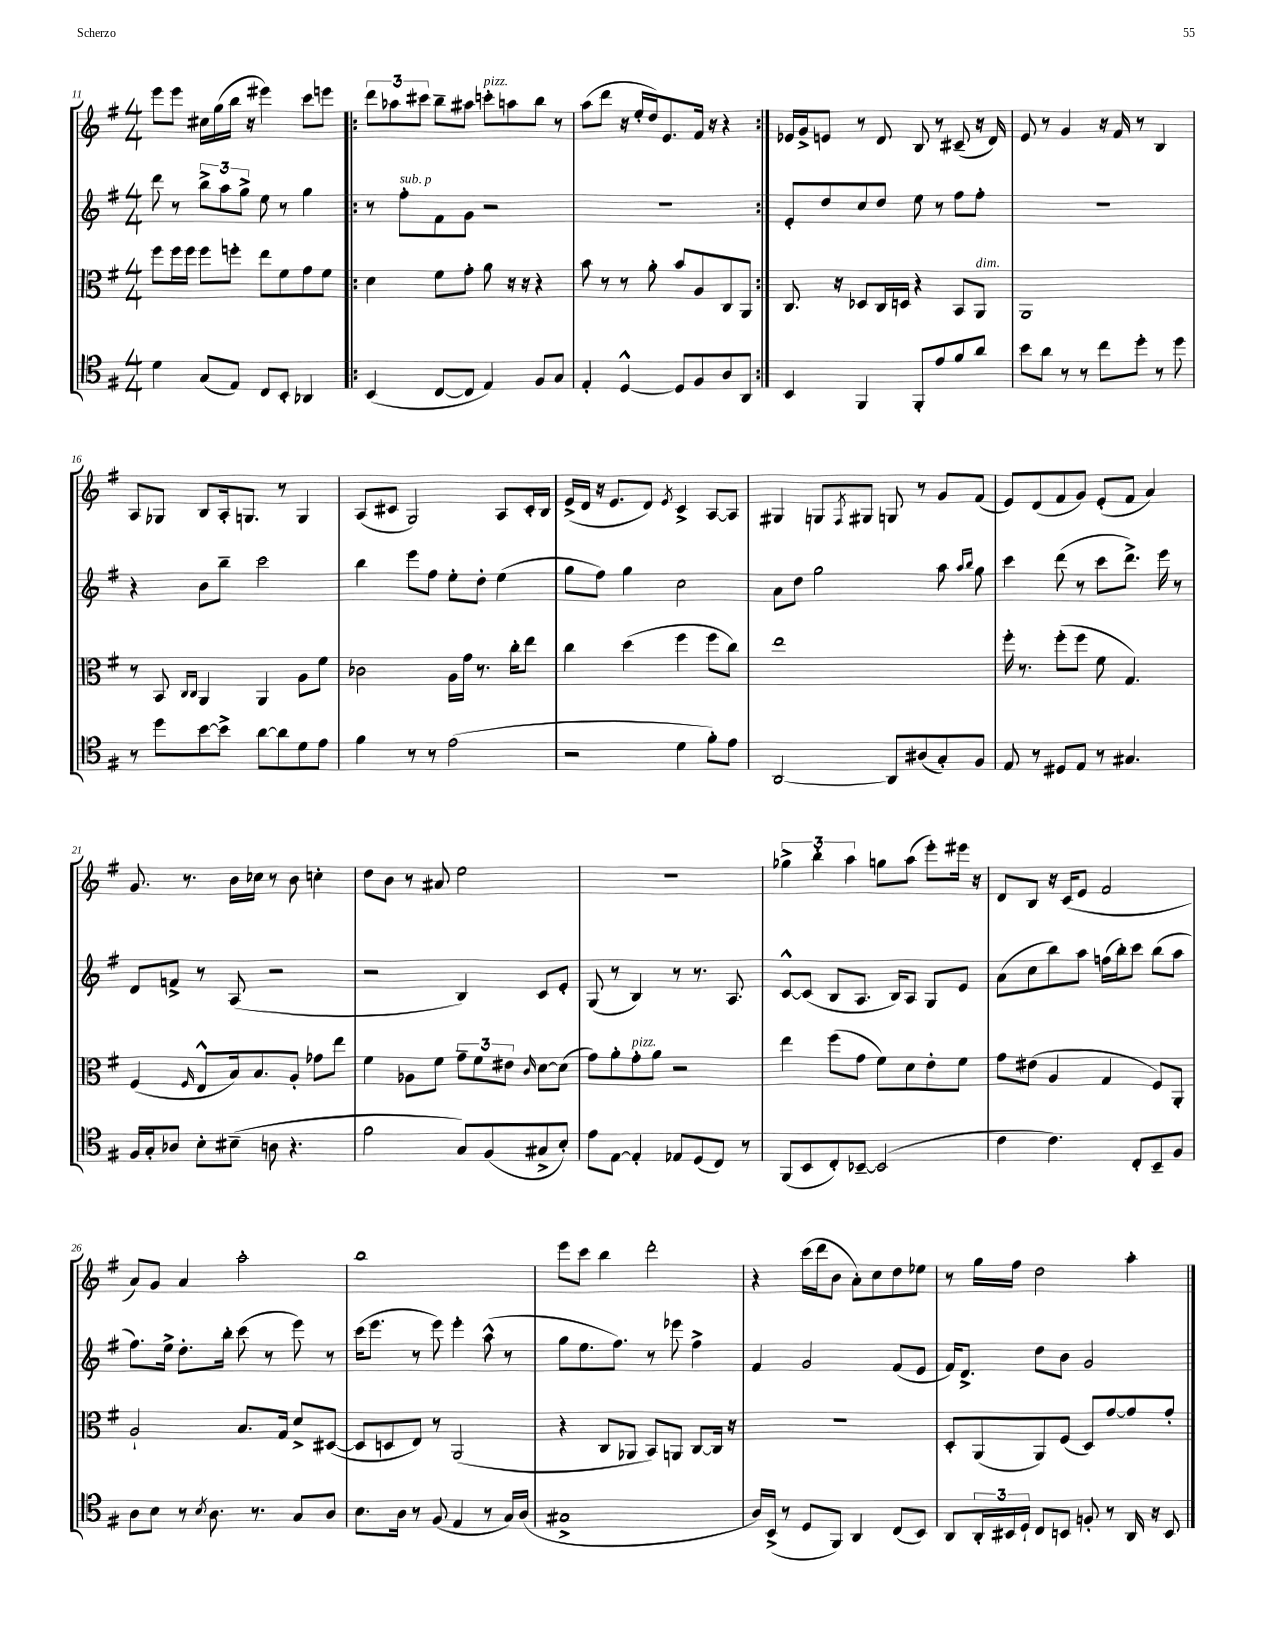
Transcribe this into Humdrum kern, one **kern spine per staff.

**kern	**kern	**kern	**kern
*part4	*part3	*part2	*part1
*staff4	*staff3	*staff2	*staff1
*clefC4	*clefC3	*clefG2	*clefG2
*k[f#]	*k[f#]	*k[f#]	*k[f#]
*M4/4	*M4/4	*M4/4	*M4/4
=11	=11	=11	=11
4d\	8ff#\L	8ddd\	8eee\L
.	16ff#\L	8r	8eee\J
.	16ff#\JJ	.	.
(8G/L	8ff#\L	12bb^\L	16cc#X\LL
.	.	.	(16gg\
.	.	12aa\	.
8E/J)	8ffn'\J	.	16bb\JJ
.	.	12gg^\J	.
.	.	.	16r
8C/L	8ee\L	8ee\	4eee#X\)
8BB'/J	8f#\	8r	.
4AA-X/	8g\	4gg\	8ccc\L
.	8f#\J	.	8eeen\J
=12!|:	=12!|:	=12!|:	=12!|:
(4BB/	4d\	8r	12ddd\L
.	.	.	12aa-X\
!	!	!LO:TX:a:i:t=sub. p	!
.	.	8ff#'\L	.
.	.	.	12ccc#X\J
[8C/L	8f#\L	8f#\	8bb~\L
8C/J]	8g'\J	8g\J	8aa#X\J
!	!	!	!LO:TX:a:i:t=pizz.
4E/)	8a\	2r	8cccn'\L
.	16r	.	8aan\
.	16r	.	.
8F#/L	4r	.	8bb\J
8G/J	.	.	8r
=13	=13	=13	=13
4E'/	8b\	1r	(8aa\L
.	8r	.	8ddd\J
[4D^^/	8r	.	16r
.	.	.	16ee'/LL
.	8a'\	.	16dd/J)
.	.	.	8.e/
8D/L]	8b/L	.	.
8F#/	8A/	.	16f#/Jk
.	.	.	16r
8A/	8C/	.	4r
8AA/J	8AA/J	.	.
=14:|!	=14:|!	=14:|!	=14:|!
4BB/	8.C/	8e'/L	16e-X/LL
.	.	.	16g^/J
.	.	8dd/	8en/J
.	16r	.	.
4FF#/	8D-X/L	8cc/	8r
.	16C/L	8dd/J	8d/
.	16Dn/JJ	.	.
8FF#'/L	4r	8ee\	8B/
8e/	.	8r	8r
8f#/	8BB/L	8ff#\L	(8c#X~/
!	!LO:TX:a:i:t=dim.	!	!
8a/J	8AA/J	8ff#'\J	16r
.	.	.	16d/)
=15	=15	=15	=15
8b\L	1AA	1r	8e/
8a\J	.	.	8r
8r	.	.	4g/
8r	.	.	.
8cc\L	.	.	16r
.	.	.	16f#/
8dd'\J	.	.	8r
8r	.	.	4B/
8dd\	.	.	.
!!LO:LB:g=z
=16	=16	=16	=16
8r	8r	4r	8A/L
8dd\L	8BB/	.	8G-X/J
.	16qqC/LL	.	.
.	16qqC/JJ	.	.
[8b\	4AA/	8b\L	8B/L
8b^\J]	.	8bb~\J	16A'/k
.	.	.	8.Gn/J
[8a\L	4AA/	2ccc\	.
8a\]	.	.	8r
8d\	8A\L	.	4G/
8e\J	8f#\J	.	.
=17	=17	=17	=17
4f#\	2c-X\	4bb\	(8A/L
.	.	.	8c#X/J
8r	.	8eee\L	2G/)
8r	.	8ff#\J	.
(2e\	16A\LL	8ee'\L	.
.	16g\JJ	.	.
.	8.r	8dd'\J	.
.	.	(4ee\	8A/L
.	16cc'\KL	.	.
.	8ee\J	.	16c#'/L
.	.	.	16B/JJ
=18	=18	=18	=18
2r	4cc\	8gg\L	(16e^/LL
.	.	.	16d/JJ
.	.	8ff#\J)	16r
.	.	.	8.e/L
.	(4dd\	4gg\	.
.	.	.	8d/J)
.	.	.	8qe/
4d\	4ff#\	2cc\	4c^/
8f#'\L)	8ff#\L	.	[8A/L
8e\J	8cc\J)	.	8A/J]
=19	=19	=19	=19
[2AA/	1ee	8a\L	4G#X/
.	.	8dd\J	.
.	.	2gg\	8Gn/L
.	.	.	8qF#/
.	.	.	8G#X/J
8AA/L]	.	.	8Gn/
(8A#X/	.	.	8r
8G'/)	.	8aa\	8g/L
.	.	16qqaa/LL	.
.	.	16qqbb/JJ	.
8F#/J	.	8gg\	(8f#/J
=20	=20	=20	=20
8E/	16ff#'\	4ccc\	8e/L)
.	8.r	.	.
8r	.	.	(8d/
8D#X/L	(8ff#'\L	(8ddd\	8f#/
8E/J	8ff#\J	8r	8g/J)
8r	8f#\	8ccc\L	(8e'/L
4.G#X/	4.G/)	8.ddd^\J)	8f#/J
.	.	.	4a/)
.	.	16eee\	.
.	.	8r	.
!!LO:LB:g=z
=21	=21	=21	=21
16F#/LL	(4F#/	8d/L	8.g/
16G'/J	.	.	.
8A-X/J	.	8fn^/J	.
.	.	.	8.r
.	16qqF#/	.	.
8B'\L	8E^^/L	8r	.
(8B#X~\J	16B/k)	(8A/	16b\LL
.	8.B/	.	16cc-X\JJ
8An\	.	2r	8r
4.r	8A'/J	.	8b\
.	8g-X\L	.	4ccn'\
.	8ee\J	.	.
=22	=22	=22	=22
2f#\	4f#\	2r	8dd\L
.	.	.	8b\J
.	8A-X\L	.	8r
.	8f#\J	.	8a#X/
8G/L)	12g~\L	4B/)	2ee\
.	12f#\	.	.
(8F#/	.	.	.
.	12e#X\J	.	.
.	16qqc/	.	.
8G#X^/	[8d\L	8c/L	.
8B'/J)	(8d\J]	8e'/J	.
=23	=23	=23	=23
8e\L	8g\L)	(8G/	1r
[8E\J	8a'\	8r	.
!	!LO:TX:a:i:t=pizz.	!	!
4E'/]	8g'\	4B/)	.
.	8a\J	.	.
8E-X/L	2r	8r	.
(8D/	.	8.r	.
8C/J)	.	.	.
.	.	8.A/	.
8r	.	.	.
=24	=24	=24	=24
(8FF#/L	4ee\	[8c^^/L	6gg-X^\
8BB/	.	(8c/J]	.
.	.	.	6bb'\
8C'/)	(8ff#\L	8B/L	.
.	.	.	6aa\
[8BB-X~/J	8g\J	8.A/J	.
(2BB-/]	8f#\L)	.	8ggn\L
.	.	16B/KL)	.
.	8d\	8A/J	(8aa\J
.	8e'\	8G/L	8eee'\L)
.	8f#\J	8e/J	16eee#X\Jk
.	.	.	16r
=25	=25	=25	=25
4c\	8g\L	(8a\L	8d/L
.	(8e#X\J	8cc\	8B/J
4.c\)	4A/	8bb\)	16r
.	.	.	(16c/KL
.	.	8aa\J	8e/J
.	4G/	(16ffn\LL	2f#/
.	.	16bb'\J)	.
8C'/L	.	8ccc\J	.
8BB~/	8F#/L)	(8bb\L	.
8F#/J	8AA'/J	8aa\J	.
!!LO:LB:g=z
=26	=26	=26	=26
8A\L	2A`/	8.ff#\L)	8a/L)
8B\J	.	.	8g/J
.	.	16ee^\Jk	.
8r	.	8.dd'\L	4a/
8qB/	.	.	.
8.A\	.	.	.
.	.	16bb'\Jk	.
.	8.B/L	(8ccc\	2aa'\
8.r	.	.	.
.	.	8r	.
.	16G/Jk	.	.
8G/L	8d^/L	8eee\)	.
8A/J	([8D#X/J	8r	.
=27	=27	=27	=27
8.B\L	8D#/L]	(16ccc\KL	1bb
.	.	8.eee\J	.
.	8Dn/	.	.
16A\Jk	.	.	.
8r	8E/J)	8r	.
(8F#/	8r	8eee\)	.
4E/	(2AA/	4eee'\	.
8r	.	(8aa^^\	.
16G/LL)	.	8r	.
(16A/JJ	.	.	.
=28	=28	=28	=28
1G#X^	4r	8gg\L	8eee\L
.	.	8.ee\	8ccc\J
.	8C/L	.	4bb\
.	.	8.ff#\J)	.
.	8AA-X/J	.	.
.	8BB/L)	8r	2ddd'\
.	8AAn/J	8eee-X\	.
.	[8C/L	4ff#^\	.
.	16C/Jk]	.	.
.	16r	.	.
=29	=29	=29	=29
16A/LL)	1r	4f#/	4r
(16BB^/JJ	.	.	.
8r	.	.	.
8D/L	.	2g/	(16ccc\LL
.	.	.	16ddd\J
8FF#/J)	.	.	8b\J
4AA/	.	.	8a'\L)
.	.	.	8cc\
(8C/L	.	(8f#/L	8dd\
8BB/J)	.	8e/J	8ee-X\J
=30	=30	=30	=30
8AA/L	8D'/L	16f#/KL)	8r
.	.	8.d^/J	.
24AA'/L	(8AA/	.	16gg\LL
24BB#X/	.	.	.
.	.	.	16ff#\JJ
24D`/JJ	.	.	.
8C/L	8AA/)	8dd\L	2dd\
8BBn/J	(8F#/J	8b\J	.
8Fn'/	8D/L)	2g/	.
8r	[8g/	.	.
16AA/	8g/]	.	4aa'\
16r	.	.	.
8BB/	8g'/J	.	.
==	==	==	==
*-	*-	*-	*-
